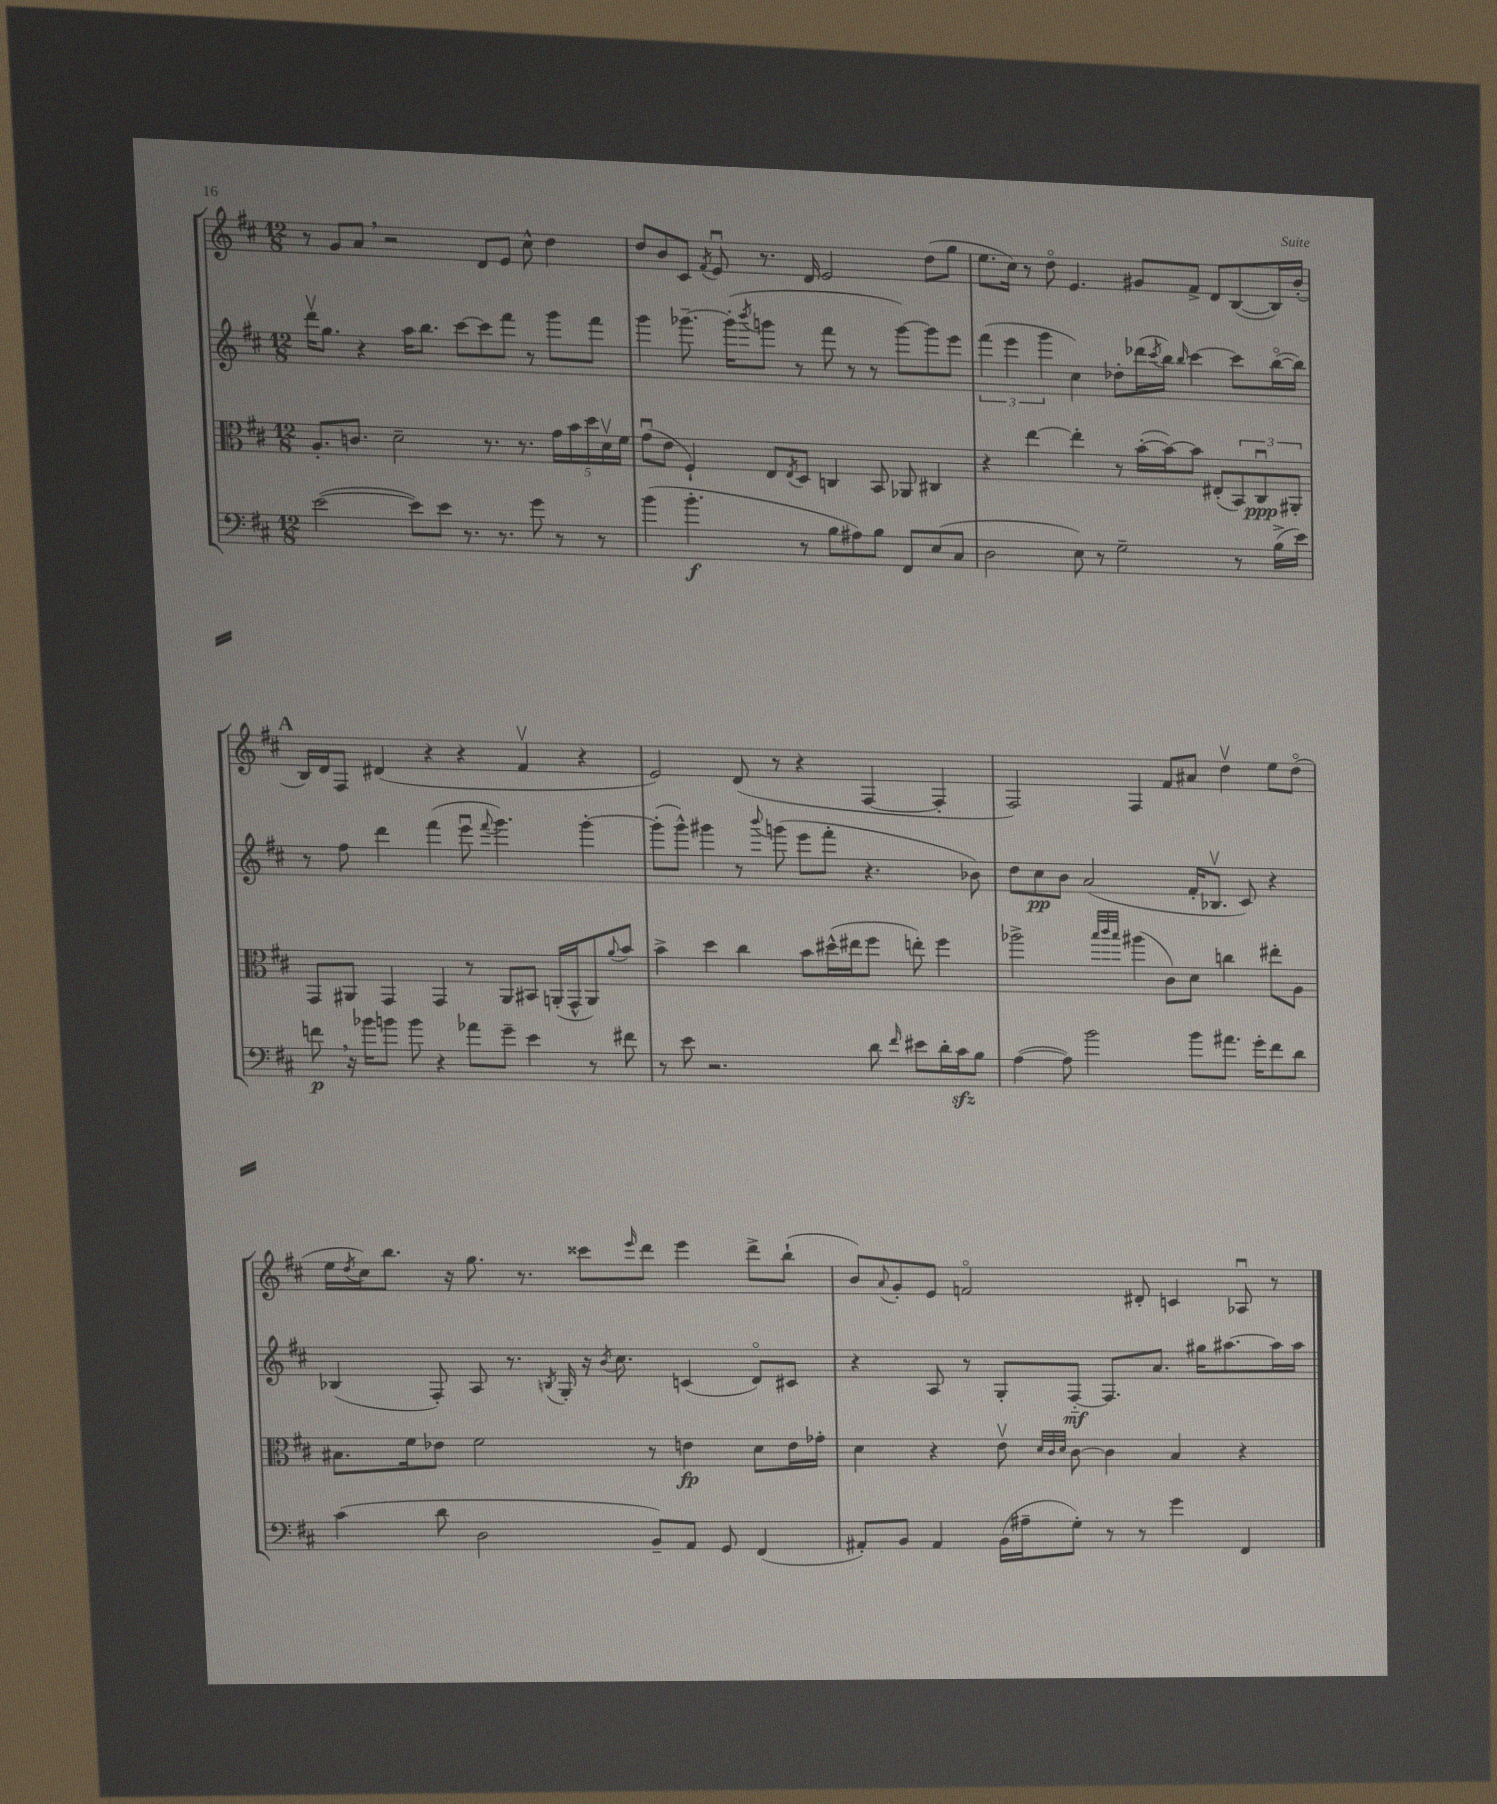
<<
\new StaffGroup <<
\new Staff = "s0" {
    \clef treble \key d \major \numericTimeSignature \time 12/8
    r8 g'8 a'8 \breathe r2 d'8 e'8 cis''8-^ d''4 |
    d''8 b'8 cis'8 \acciaccatura { fis'8 } e'8\downbow r8. d'16 e'2 d''8( g''8 |
    e''8. cis''16) r8 d''8\flageolet e'4. gis'8 fis'8-> d'8 b8~( b16) b'16-.( |
    \mark \markup { \bold "A" } b16) d'16 fis8 dis'4( r4 r4 fis'4\upbow r4 |
    e'2) d'8( r8 r4 fis4~ fis4-. |
    fis2) fis4 fis'8 ais'8 d''4\upbow e''8 d''8\flageolet( |
    e''16 \acciaccatura { d''8 } cis''16) b''8. r16 g''8. r8. cisis'''8 \grace { e'''16 } d'''8 e'''4 d'''8-> b''8-!( |
    b'8) \appoggiatura { a'8 } g'8-. e'8 f'2\flageolet dis'8-. c'4 aes8\downbow r8 \bar "|." |
}
\new Staff = "s1" {
    \clef treble \key d \major \numericTimeSignature \time 12/8
    d'''16\upbow g''8. r4 a''16 b''8. cis'''8~ cis'''8 fis'''8 r8 g'''8 fis'''8 |
    g'''4 ges'''8.~-- ges'''16-.( \acciaccatura { b'''8 } g'''8 r8 fis'''8 r8 r8 g'''8~) g'''8 e'''8 |
    \tuplet 3/2 { fis'''4( e'''4 g'''4 } cis''4) des''8-. des'''16( \acciaccatura { cis'''8 } b''16) \grace { b''16 } cis'''4~ cis'''8 b''16~\flageolet( b''16) |
    \mark \markup { \bold "A" } r8 fis''8 d'''4 fis'''4( e'''8\downbow \appoggiatura { fis'''8 } g'''4.) g'''4~-. |
    g'''8-.( g'''8-^) gis'''4 r8 \appoggiatura { b'''8 } g'''8( e'''8 fis'''8-. r4. bes'8) |
    d''8 cis''8\pp b'8 a'2( fis'16-. bes8.\upbow cis'8) r4 |
    bes4( fis8-.) a8 r8. \acciaccatura { b8 } g16-. r16 \acciaccatura { b'8 } cis''8. c'4( d'8\flageolet) cis'8 |
    r4 a8 r8 g8-. fis8~-_\mf fis8. a'8. gis''16 ais''8.~ ais''16 ais''16 \bar "|." |
}
\new Staff = "s2" {
    \clef alto \key d \major \numericTimeSignature \time 12/8
    a8.-. c'8. d'2-- r8. r8. \tuplet 5/4 { g'16 b'16 d''16 d'16\upbow fis'16 } |
    g'8\downbow( e'8 fis4-!) e8 \acciaccatura { e8 } d8 c4 b,8 aes,8 cis4 |
    r4 e''4~ e''4-. r8 b'16~-.( b'16~) b'8 eis8-.( \tuplet 3/2 { b,8) cis8\downbow\ppp ais,8-. } |
    \mark \markup { \bold "A" } g,8 ais,8 g,4 g,4 r8 ais,8 bis,8 a,16-.( g,16-^ a,8) \appoggiatura { a'8 } b'8 |
    b'4-> d''4 cis''4 b'8 dis''16-^( eis''16 fis''8 e''8-.) fis''4 |
    aes''2-> \grace { b''32 cis'''32 b''32 } ais''4( cis'8) d'8 c''4 eis''8-. a8 |
    bis8. fis'16 ees'8 fis'2 r8 e'4\fp d'8 e'16 ges'16-. |
    d'4 r4 e'8\upbow \grace { d'32 cis'32 d'32 } cis'8~ cis'4 b4 r4 \bar "|." |
}
\new Staff = "s3" {
    \clef bass \key d \major \numericTimeSignature \time 12/8
    e'2~( e'8) e'8 r8. r8. g'8 r8 r8 |
    b'4( b'4.-.\f r8 b8 ais8) b8 fis,8 e8( cis8 |
    d2 e8) r8 g2-- r8 b16->( e'16) |
    \mark \markup { \bold "A" } f'8\p \breathe r16 bes'16 b'8 b'8 r4 aes'8 g'8-- e'4 r8 fis'8 |
    r8 e'8 r2. d'8 \grace { fis'16 } eis'8 d'16-. cis'16\sfz b8 |
    a4~( a8) b'2 b'8 ais'8. g'16-. fis'8 d'8 |
    cis'4( d'8 d2 b,8--) a,8 g,8 fis,4( |
    ais,8-.) b,8 ais,4 b,16( ais16-- g8-.) r8 r8 g'4 fis,4 \bar "|." |
}
>>
>>
\layout { \context { \Score \remove "Bar_number_engraver" } }
